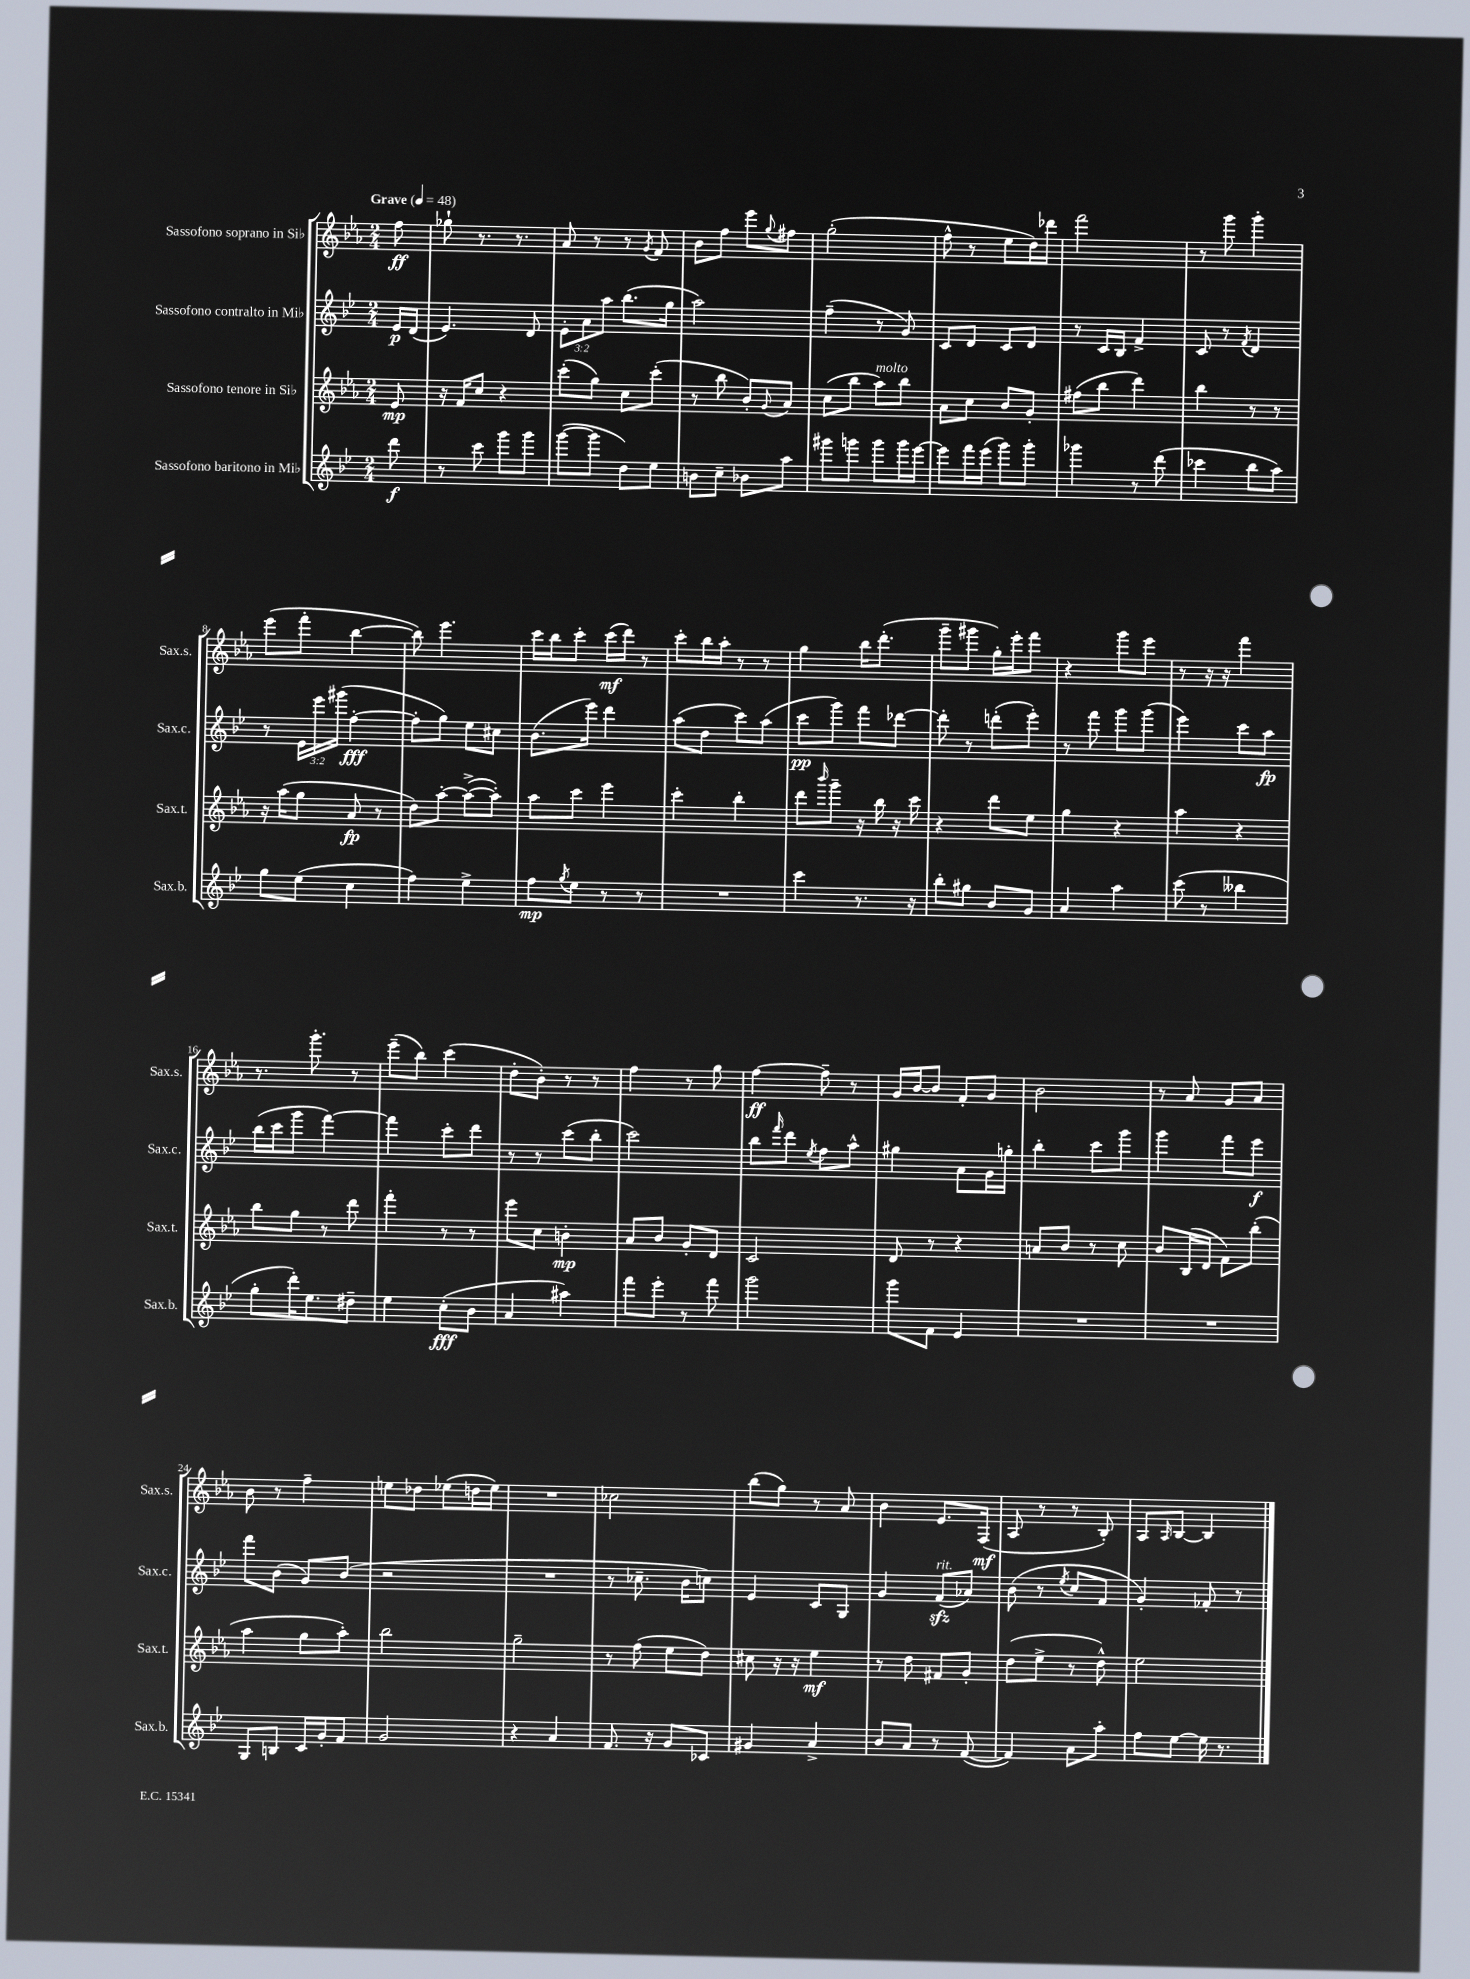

**kern	**dynam	**kern	**dynam	**kern	**dynam	**kern	**dynam
*part4	*part4	*part3	*part3	*part2	*part2	*part1	*part1
*staff4	*staff4	*staff3	*staff3	*staff2	*staff2	*staff1	*staff1
*I"Sassofono baritono in Mi♭	*	*I"Sassofono tenore in Si♭	*	*I"Sassofono contralto in Mi♭	*	*I"Sassofono soprano in Si♭	*
*I'Sax.b.	*	*I'Sax.t.	*	*I'Sax.c.	*	*I'Sax.s.	*
*clefG2	*	*clefG2	*	*clefG2	*	*clefG2	*
*k[b-e-]	*	*k[b-e-a-]	*	*k[b-e-]	*	*k[b-e-a-]	*
*M2/4	*	*M2/4	*	*M2/4	*	*M2/4	*
*MM48	*	*MM48	*	*MM48	*	*MM48	*
=	=	=	=	=	=	=	=
!	!	!	!	!	!	!LO:TX:a:B:t=Grave	!
8ddd\	f	8e-/	mp	16e-/LL	p	8ff\	ff
.	.	.	.	(16d/JJ	.	.	.
=1	=1	=1	=1	=1	=1	=1	=1
8r	.	16r	.	4.e-/)	.	8gg-X`\	.
.	.	16f/KL	.	.	.	.	.
8ccc\	.	8cc/J	.	.	.	8.r	.
8ggg\L	.	4r	.	.	.	.	.
.	.	.	.	.	.	8.r	.
8ggg\J	.	.	.	8d/	.	.	.
=2	=2	=2	=2	=2	=2	=2	=2
([8ggg\L	.	(8ccc'\L	.	12e-'\L	.	8a-/	.
.	.	.	.	12a\	.	.	.
8ggg\J]	.	8gg\J)	.	.	.	8r	.
.	.	.	.	12aa\J	.	.	.
8dd\L)	.	8cc\L	.	(8.bb-\L	.	8r	.
.	.	.	.	.	.	8qg/	.
8ee-\J	.	(8ccc'\J	.	.	.	8f/	.
.	.	.	.	16gg\Jk	.	.	.
=3	=3	=3	=3	=3	=3	=3	=3
8bn\L	.	8r	.	2aa\)	.	8b-\L	.
8cc~\J	.	8bb-\	.	.	.	8ff\J	.
8b-X\L	.	8b-'/L)	.	.	.	8eee-\L	.
.	.	8qqg/	.	.	.	8qqgg/	.
8aa\J	.	8a-/J	.	.	.	8ff#X\J	.
=4	=4	=4	=4	=4	=4	=4	=4
8ggg#X\L	.	(8cc\L	.	(4ff~\	.	(2gg'\	.
8gggn\J	.	8bb-\J	.	.	.	.	.
!	!	!LO:TX:a:i:t=molto	!	!	!	!	!
8ggg\L	.	8aa-\L)	.	8r	.	.	.
16ggg\L	.	8bb-\J	.	8g/)	.	.	.
[16eee-\JJ	.	.	.	.	.	.	.
=5	=5	=5	=5	=5	=5	=5	=5
8eee-\L]	.	8a-\L	.	8c/L	.	8ff^^\	.
16fff\L	.	8cc\J	.	8d/J	.	8r	.
(16eee-\JJ	.	.	.	.	.	.	.
8ggg\L)	.	8b-/L	.	8c/L	.	8ee-\L	.
8ggg'\J	.	8g'/J	.	8d/J	.	16dd\L)	.
.	.	.	.	.	.	16ddd-X\JJ	.
=6	=6	=6	=6	=6	=6	=6	=6
4ggg-X\	.	(8ff#X\L	.	8r	.	2fff\	.
.	.	8bb-\J	.	16c/LL	.	.	.
.	.	.	.	16B-/JJ	.	.	.
8r	.	4ddd\)	.	4f^/	.	.	.
(8ddd\	.	.	.	.	.	.	.
=7	=7	=7	=7	=7	=7	=7	=7
4ccc-X\	.	4bb-\	.	8c/	.	8r	.
.	.	.	.	8r	.	8ggg\	.
.	.	.	.	8qf/	.	.	.
8bb-\L	.	8r	.	4d/	.	4ggg'\	.
8aa\J)	.	8r	.	.	.	.	.
!!LO:LB:g=z
=8	=8	=8	=8	=8	=8	=8	=8
8gg\L	.	16r	.	8r	.	(8eee-\L	.
.	.	(16aa-\KL	.	.	.	.	.
(8ee-\J	.	8gg\J	.	24e-\LL	.	8fff'\J	.
.	.	.	.	24eee-\	.	.	.
.	.	.	.	(24ggg#X\JJ	.	.	.
4cc\	.	8a-/	fp	[4ff'\	fff	[4bb-\	.
.	.	8r	.	.	.	.	.
=9	=9	=9	=9	=9	=9	=9	=9
4ff\)	.	8dd\L)	.	8ff'\L]	.	8bb-\])	.
.	.	[8aa-'\J	.	8gg\J)	.	4.eee-\	.
4ee-^\	.	(8aa-^\L_	.	8ee-\L	.	.	.
.	.	8aa-'\J])	.	8cc#X\J	.	.	.
=10	=10	=10	=10	=10	=10	=10	=10
8ff\L	mp	8aa-\L	.	(8.b-\L	.	16ccc\LL	.
.	.	.	.	.	.	16bb-\J	.
8qgg/	.	.	.	.	.	.	.
8ee-\J	.	8ccc\J	.	.	.	8ccc'\J	.
.	.	.	.	16eee-\Jk)	.	.	.
8r	.	4eee-\	.	4ddd\	.	(16ccc\LL	mf
.	.	.	.	.	.	16ddd\JJ)	.
8r	.	.	.	.	.	8r	.
=11	=11	=11	=11	=11	=11	=11	=11
2r	.	4ccc'\	.	(8aa\L	.	8ccc'\L	.
.	.	.	.	8dd\J	.	16bb-\L	.
.	.	.	.	.	.	16aa-'\JJ	.
.	.	4bb-'\	.	8ccc\L)	.	8r	.
.	.	.	.	(8aa\J	.	8r	.
=12	=12	=12	=12	=12	=12	=12	=12
4ccc\	.	8ddd\L	.	8ccc\L	pp	4gg\	.
.	.	16qqbbb-/	.	.	.	.	.
.	.	8ggg~\J	.	8ggg\J)	.	.	.
8.r	.	16r	.	8fff\L	.	16bb-\KL	.
.	.	16bb-\	.	.	.	(8.ddd'\J	.
.	.	16r	.	[8ddd-X\J	.	.	.
16r	.	16ccc\	.	.	.	.	.
=13	=13	=13	=13	=13	=13	=13	=13
8bb-'\L	.	4r	.	8ddd-'\]	.	8ggg~\L	.
8gg#X\J	.	.	.	8r	.	8ggg#X\J	.
8b-/L	.	8ddd\L	.	(8dddn'\L	.	16gg'\LL)	.
.	.	.	.	.	.	16eee-'\J	.
8g/J	.	8ee-\J	.	8eee-'\J)	.	8fff\J	.
=14	=14	=14	=14	=14	=14	=14	=14
4a/	.	4gg\	.	8r	.	4r	.
.	.	.	.	8fff\	.	.	.
4aa\	.	4r	.	8ggg\L	.	8ggg\L	.
.	.	.	.	(8ggg\J	.	8eee-\J	.
=15	=15	=15	=15	=15	=15	=15	=15
(8ccc\	.	4aa-\	.	4eee-\)	.	8r	.
8r	.	.	.	.	.	16r	.
.	.	.	.	.	.	16r	.
4bb--X\	.	4r	.	8ccc\L	.	4fff\	.
.	.	.	.	8aa\J	fp	.	.
!!LO:LB:g=z
=16	=16	=16	=16	=16	=16	=16	=16
8gg'\L	.	8bb-\L	.	(16bb-\LL	.	8.r	.
.	.	.	.	16ccc\J	.	.	.
16ddd'\K)	.	8gg\J	.	8ggg\J	.	.	.
8.ee-\	.	.	.	.	.	8.ggg'\	.
.	.	8r	.	[4fff\)	.	.	.
8dd#X~\J	.	8ddd\	.	.	.	8r	.
=17	=17	=17	=17	=17	=17	=17	=17
4ee-\	.	4fff'\	.	4fff\]	.	(8eee-~\L	.
.	.	.	.	.	.	8bb-\J)	.
(8cc'\L	fff	8r	.	8ccc'\L	.	(4ccc\	.
8b-\J	.	8r	.	8ddd\J	.	.	.
=18	=18	=18	=18	=18	=18	=18	=18
4a/	.	8eee-\L	.	8r	.	8dd'\L	.
.	.	8cc\J	.	8r	.	8b-'\J)	.
4aa#X\)	.	4bn'\	mp	(8ccc\L	.	8r	.
.	.	.	.	8bb-'\J	.	8r	.
=19	=19	=19	=19	=19	=19	=19	=19
8fff\L	.	8a-/L	.	2ccc\)	.	4ff\	.
8eee-'\J	.	8b-/J	.	.	.	.	.
8r	.	8g'/L	.	.	.	8r	.
8fff\	.	8d/J	.	.	.	8gg\	.
=20	=20	=20	=20	=20	=20	=20	=20
2ggg\	.	2c/	.	8bb-\L	.	[4ff\	ff
.	.	.	.	16qqfff/	.	.	.
.	.	.	.	8ddd\J	.	.	.
.	.	.	.	8qee-/	.	.	.
.	.	.	.	8ff\L	.	8ff~\]	.
.	.	.	.	8aa^^\J	.	8r	.
=21	=21	=21	=21	=21	=21	=21	=21
8ggg\L	.	8d/	.	4gg#X\	.	16g/LL	.
.	.	.	.	.	.	[16b-/J	.
8f\J	.	8r	.	.	.	8b-/J]	.
4e-/	.	4r	.	8a\L	.	8f'/L	.
.	.	.	.	16g\L	.	8g/J	.
.	.	.	.	16ggn'\JJ	.	.	.
=22	=22	=22	=22	=22	=22	=22	=22
2r	.	8an/L	.	4bb-'\	.	2b-\	.
.	.	8b-/J	.	.	.	.	.
.	.	8r	.	8ccc\L	.	.	.
.	.	8cc\	.	8ggg\J	.	.	.
=23	=23	=23	=23	=23	=23	=23	=23
2r	.	8b-/L	.	4ggg\	.	8r	.
.	.	(16B-/L	.	.	.	8a-/	.
.	.	16d/JJ	.	.	.	.	.
.	.	8f\L)	.	8fff\L	.	8g/L	.
.	.	(8bb-'\J	.	8eee-\J	f	8a-/J	.
!!LO:LB:g=z
=24	=24	=24	=24	=24	=24	=24	=24
8G/L	.	4aa-\	.	8fff\L	.	8b-\	.
8Bn/J	.	.	.	(8b-\J	.	8r	.
16c/LL	.	8gg\L	.	8g/L)	.	4ff~\	.
16g'/J	.	.	.	.	.	.	.
8f/J	.	8aa-'\J)	.	(8b-/J	.	.	.
=25	=25	=25	=25	=25	=25	=25	=25
2g/	.	2bb-\	.	2r	.	8een\L	.
.	.	.	.	.	.	8dd-X\J	.
.	.	.	.	.	.	(8ee-X\L	.
.	.	.	.	.	.	16ddn\L	.
.	.	.	.	.	.	16ee-\JJ)	.
=26	=26	=26	=26	=26	=26	=26	=26
4r	.	2gg~\	.	2r	.	2r	.
4a/	.	.	.	.	.	.	.
=27	=27	=27	=27	=27	=27	=27	=27
8.f/	.	8r	.	8r	.	2cc-X\	.
.	.	(8ff\	.	8.cc-X~\	.	.	.
16r	.	.	.	.	.	.	.
8g/L	.	8ee-\L	.	.	.	.	.
.	.	.	.	16b-\KL	.	.	.
8c-X/J	.	8dd\J)	.	8ccn\J)	.	.	.
=28	=28	=28	=28	=28	=28	=28	=28
4g#X/	.	8cc#X\	.	4e-/	.	(8bb-\L	.
.	.	16r	.	.	.	8gg\J)	.
.	.	16r	.	.	.	.	.
4a^/	.	4ee-\	mf	8c/L	.	8r	.
.	.	.	.	8G/J	.	8a-/	.
=29	=29	=29	=29	=29	=29	=29	=29
8b-/L	.	8r	.	4g/	.	4b-\	.
8a/J	.	8dd\	.	.	.	.	.
!	!	!	!	!LO:TX:a:i:t=rit.	!	!	!
8r	.	8f#X/L	.	(8fzz/L	.	8.e-/L	.
([8f/	.	8g'/J	.	8a-X/J)	.	.	.
.	.	.	.	.	.	(16F/Jk	mf
=30	=30	=30	=30	=30	=30	=30	=30
4f/])	.	(8dd\L	.	(8b-\	.	8A-/	.
.	.	8ee-^\J	.	8r	.	8r	.
.	.	.	.	8qee-/	.	.	.
8a\L	.	8r	.	8cc/L	.	8r	.
8aa'\J	.	8dd^^\)	.	8f/J	.	8B-'/)	.
=31	=31	=31	=31	=31	=31	=31	=31
8ff\L	.	2ee-\	.	4g'/)	.	8A-/L	.
.	.	.	.	.	.	16qqA-/	.
[8ee-\J	.	.	.	.	.	[8B-/J	.
16ee-\]	.	.	.	8f-X'/	.	4B-/]	.
8.r	.	.	.	.	.	.	.
.	.	.	.	8r	.	.	.
==	==	==	==	==	==	==	==
*-	*-	*-	*-	*-	*-	*-	*-
